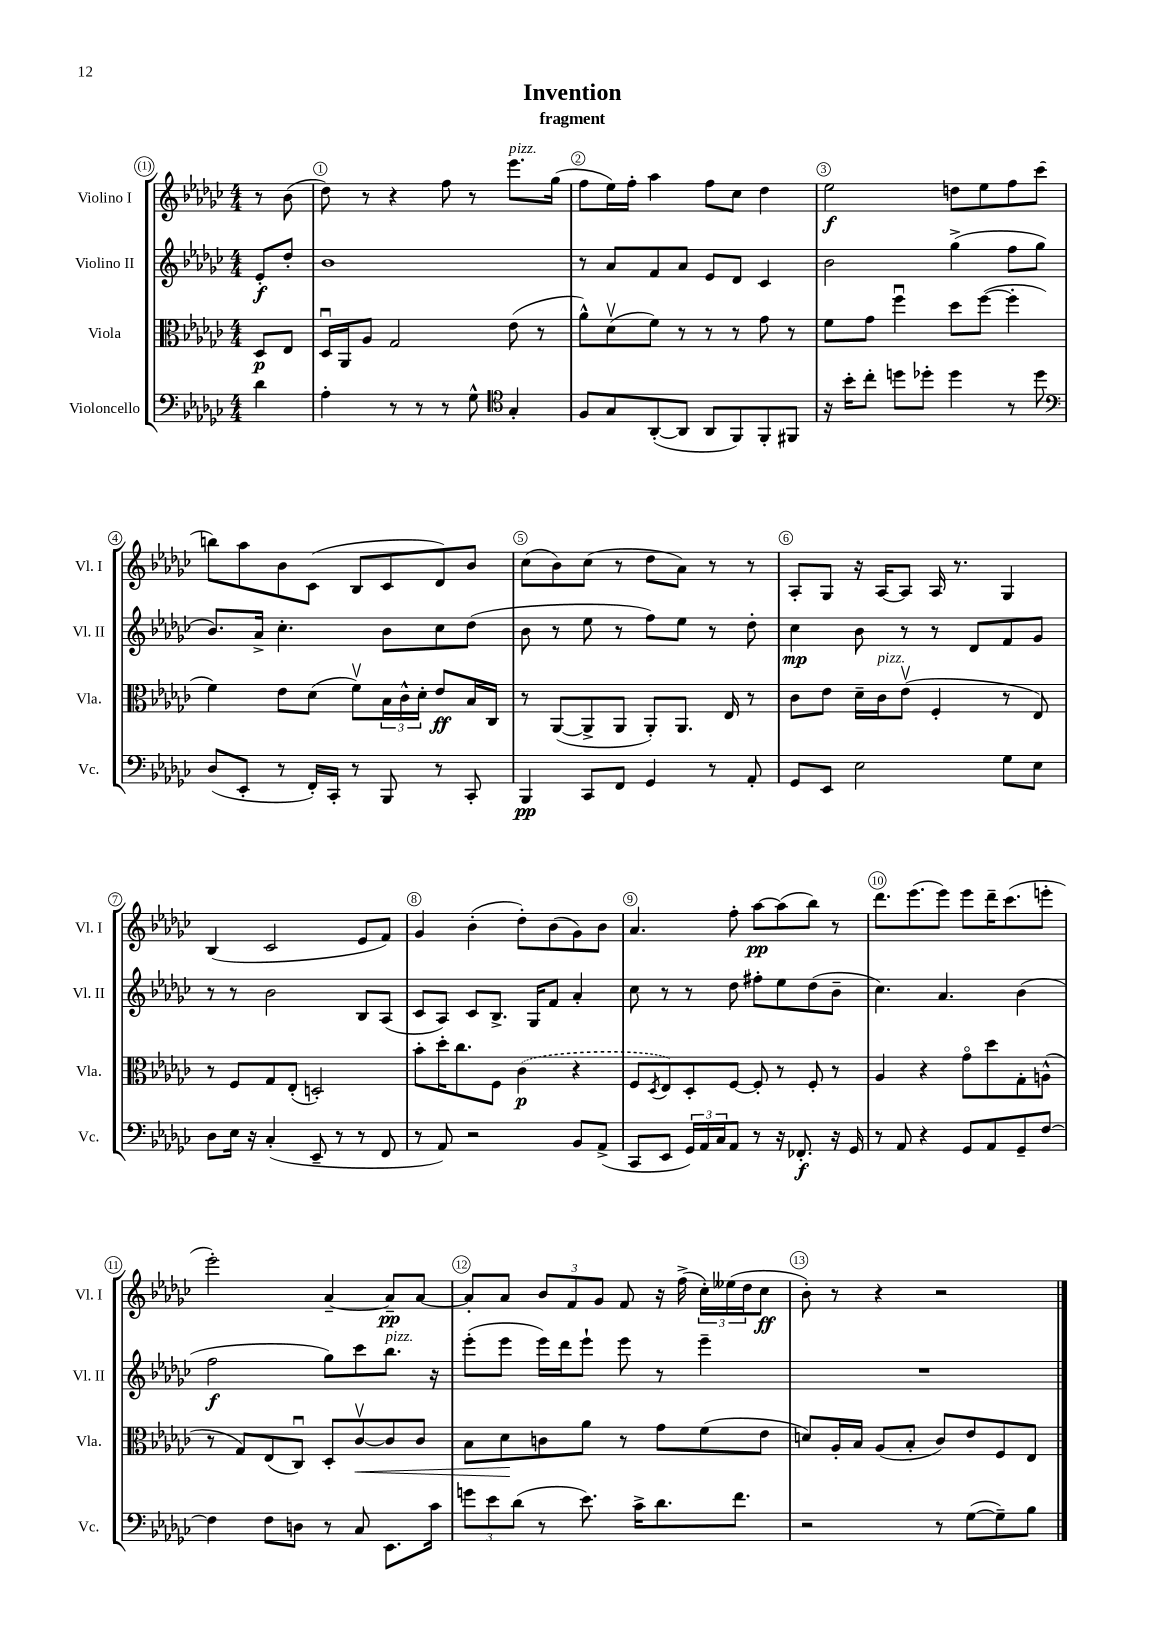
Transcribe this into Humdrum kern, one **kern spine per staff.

**kern	**dynam	**kern	**dynam	**kern	**dynam	**kern	**dynam
*part4	*part4	*part3	*part3	*part2	*part2	*part1	*part1
*staff4	*staff4	*staff3	*staff3	*staff2	*staff2	*staff1	*staff1
*I"Violoncello	*	*I"Viola	*	*I"Violino II	*	*I"Violino I	*
*I'Vc.	*	*I'Vla.	*	*I'Vl. II	*	*I'Vl. I	*
*clefF4	*	*clefC3	*	*clefG2	*	*clefG2	*
*k[b-e-a-d-g-c-]	*	*k[b-e-a-d-g-c-]	*	*k[b-e-a-d-g-c-]	*	*k[b-e-a-d-g-c-]	*
*M4/4	*	*M4/4	*	*M4/4	*	*M4/4	*
=	=	=	=	=	=	=	=
4d-\	.	8D-/L	p	8e-'/L	f	8r	.
.	.	8E-/J	.	8dd-'/J	.	(8b-\	.
=1	=1	=1	=1	=1	=1	=1	=1
4A-'\	.	16D-u/LL	.	1b-	.	8dd-\)	.
.	.	16AA-/J	.	.	.	.	.
.	.	8A-/J	.	.	.	8r	.
8r	.	2G-/	.	.	.	4r	.
8r	.	.	.	.	.	.	.
8r	.	.	.	.	.	8ff\	.
8G-^^\	.	.	.	.	.	8r	.
*clefC4	*	*	*	*	*	*	*
!	!	!	!	!	!	!LO:TX:a:i:t=pizz.	!
4G-'/	.	(8e-\	.	.	.	8.eee-\L	.
.	.	8r	.	.	.	.	.
.	.	.	.	.	.	(16gg-\Jk	.
=2	=2	=2	=2	=2	=2	=2	=2
8F/L	.	8a-^^\L)	.	8r	.	8ff\L	.
8G-/	.	(8d-v\	.	8a-/L	.	16ee-\L)	.
.	.	.	.	.	.	16ff'\JJ	.
([8AA-'/	.	8f\J)	.	8f/	.	4aa-\	.
8AA-/J]	.	8r	.	8a-/J	.	.	.
8AA-/L	.	8r	.	8e-/L	.	8ff\L	.
8FF/)	.	8r	.	8d-/J	.	8cc-\J	.
8FF'/	.	8g-\	.	4c-/	.	4dd-\	.
8FF#X/J	.	8r	.	.	.	.	.
=3	=3	=3	=3	=3	=3	=3	=3
16r	.	8f\L	.	2b-\	.	2ee-\	f
16b-'\KL	.	.	.	.	.	.	.
8cc-'\J	.	8g-\J	.	.	.	.	.
8ddn\L	.	4ffu\	.	.	.	.	.
8dd-X'\J	.	.	.	.	.	.	.
4dd-\	.	8dd-\L	.	(4gg-^\	.	8ddn\L	.
.	.	([8ff\J	.	.	.	8ee-\	.
8r	.	4ff'\]	.	8ff\L	.	8ff\	.
8dd-\	.	.	.	8gg-\J	.	(8ccc-\J	.
!!LO:LB:g=z
=4	=4	=4	=4	=4	=4	=4	=4
*clefF4	*	*	*	*	*	*	*
(8D-/L	.	4f\)	.	8.b-/L)	.	8bbn\L)	.
8EE-'/J	.	.	.	.	.	8aa-\	.
.	.	.	.	16a-^/Jk	.	.	.
8r	.	8e-\L	.	4.cc-'\	.	8b-\	.
16FF'/LL)	.	(8d-\J	.	.	.	(8c-\J	.
16CC-'/JJ	.	.	.	.	.	.	.
8r	.	8fv\L)	.	.	.	8B-/L	.
8BBB-/	.	24B-\L	.	8b-\L	.	8c-/	.
.	.	24c-^^\	.	.	.	.	.
.	.	24d-'\JJ	.	.	.	.	.
8r	.	8e-/L	ff	8cc-\	.	8d-/)	.
8CC-'/	.	16B-/L	.	(8dd-\J	.	8b-/J	.
.	.	16C-/JJ	.	.	.	.	.
=5	=5	=5	=5	=5	=5	=5	=5
4BBB-/	pp	8r	.	8b-\	.	(8cc-\L	.
.	.	([8AA-/L	.	8r	.	8b-\)	.
8CC-/L	.	8AA-^/]	.	8ee-\	.	(8cc-\J	.
8FF/J	.	8AA-/J	.	8r	.	8r	.
4GG-/	.	8AA-'/L)	.	8ff\L)	.	8dd-\L	.
.	.	8.AA-/J	.	8ee-\J	.	8a-\J)	.
8r	.	.	.	8r	.	8r	.
.	.	16E-/	.	.	.	.	.
8AA-'/	.	8r	.	8dd-'\	.	8r	.
=6	=6	=6	=6	=6	=6	=6	=6
8GG-/L	.	8c-\L	.	4cc-\	mp	8A-'/L	.
8EE-/J	.	8e-\J	.	.	.	8G-/J	.
2E-\	.	16d-~\LL	.	8b-\	.	16r	.
!	!	!LO:TX:a:i:t=pizz.	!	!	!	!	!
.	.	16c-\J	.	.	.	[16A-/KL	.
.	.	(8e-v\J	.	8r	.	8A-/J]	.
.	.	4F'/	.	8r	.	16A-/	.
.	.	.	.	.	.	8.r	.
.	.	.	.	8d-/L	.	.	.
8G-\L	.	8r	.	8f/	.	4G-/	.
8E-\J	.	8E-/)	.	8g-/J	.	.	.
!!LO:LB:g=z
=7	=7	=7	=7	=7	=7	=7	=7
8D-\L	.	8r	.	8r	.	(4B-/	.
16E-\Jk	.	8F/L	.	8r	.	.	.
16r	.	.	.	.	.	.	.
(4C-'/	.	8G-/	.	2b-\	.	2c-/	.
.	.	(8E-'/J	.	.	.	.	.
8EE-~/	.	2Dn'/)	.	.	.	.	.
8r	.	.	.	.	.	.	.
8r	.	.	.	8B-/L	.	8e-/L	.
8FF/	.	.	.	(8A-/J	.	8f/J)	.
=8	=8	=8	=8	=8	=8	=8	=8
8r	.	8b-'\L	.	8c-/L	.	4g-/	.
8AA-/)	.	16dd-'\K	.	8A-/J)	.	.	.
.	.	8.cc-\	.	.	.	.	.
2r	.	.	.	8c-/L	.	(4b-'\	.
.	.	8F\J	.	8.B-^/J	.	.	.
.	.	(4c-\	p	.	.	8dd-'\L)	.
.	.	.	.	16G-/KL	.	.	.
.	.	.	.	8f/J	.	(8b-\	.
8BB-/L	.	4r	.	4a-'/	.	8g-\)	.
(8AA-^/J	.	.	.	.	.	8b-\J	.
=9	=9	=9	=9	=9	=9	=9	=9
8CC-/L	.	8F/L	.	8cc-\	.	4.a-/	.
.	.	8qD-/	.	.	.	.	.
8EE-/J	.	8E-/)	.	8r	.	.	.
24GG-/LL)	.	8D-'/	.	8r	.	.	.
24AA-/	.	.	.	.	.	.	.
24C-/J	.	.	.	.	.	.	.
8AA-/J	.	[8F/J	.	8dd-\	.	8ff'\	.
8r	.	8F'/]	.	8ff#X'\L	.	[8aa-\L	pp
16r	.	8r	.	8ee-\	.	(8aa-\]	.
8.FF-X'/	f	.	.	.	.	.	.
.	.	8F'/	.	(8dd-\	.	8bb-\J)	.
16r	.	8r	.	8b-~\J	.	8r	.
16GG-/	.	.	.	.	.	.	.
=10	=10	=10	=10	=10	=10	=10	=10
8r	.	4A-/	.	4.cc-\)	.	8.ddd-\L	.
8AA-/	.	.	.	.	.	.	.
.	.	.	.	.	.	(8.eee-\	.
4r	.	4r	.	.	.	.	.
.	.	.	.	4.a-/	.	8eee-\J)	.
8GG-/L	.	8g-\L	.	.	.	8eee-\L	.
8AA-/	.	8dd-\	.	.	.	16ddd-~\K	.
.	.	.	.	.	.	(8.ccc-\	.
8GG-~/	.	8G-'\	.	(4b-\	.	.	.
[8F/J	.	(8An^^\J	.	.	.	8eeen'\J	.
!!LO:LB:g=z
=11	=11	=11	=11	=11	=11	=11	=11
4F\]	.	8r	.	2ff\	f	2eee-'\)	.
.	.	8G-/L)	.	.	.	.	.
8F\L	.	(8E-/	.	.	.	.	.
8Dn\J	.	8C-u/J)	.	.	.	.	.
8r	.	8D-'/L	.	8gg-\L)	.	[4a-~/	.
!	!	!	!LO:HP:b	!	!	!	!
8C-/	.	[8c-v/	<	8ccc-\	.	.	.
!	!	!	!	!LO:TX:a:i:t=pizz.	!	!	!
8.EE-\L	.	8c-/]	.	8.bb-\J	.	8a-~/L]	pp
.	.	8c-/J	.	.	.	[8a-/J	.
16c-\Jk	.	.	.	16r	.	.	.
=12	=12	=12	=12	=12	=12	=12	=12
12gn\L	.	8B-\L	.	(8eee-'\L	.	8a-'/L]	.
12e-\	.	.	.	.	.	.	.
.	.	8d-\	.	8eee-\J	.	8a-/J	.
(12d-\J	.	.	.	.	.	.	.
8r	.	8cn\	[	16eee-\LL)	.	12b-/L	.
.	.	.	.	16ddd-\J	.	.	.
.	.	.	.	.	.	12f/	.
8.e-\)	.	8a-\J	.	8eee-`\J	.	.	.
.	.	.	.	.	.	12g-/J	.
.	.	8r	.	8eee-\	.	8f/	.
16c-^\KL	.	.	.	.	.	.	.
8.d-\	.	8g-\L	.	8r	.	16r	.
.	.	.	.	.	.	(16ff^\	.
.	.	(8f\	.	4eee-~\	.	24cc-'\LL)	.
.	.	.	.	.	.	(24ee--X\	.
8.f\J	.	.	.	.	.	.	.
.	.	.	.	.	.	24dd-\J	.
.	.	8e-\J	.	.	.	8cc-\J	ff
=13	=13	=13	=13	=13	=13	=13	=13
2r	.	8dn/L)	.	1r	.	8b-'\)	.
.	.	16A-'/L	.	.	.	8r	.
.	.	16B-/JJ	.	.	.	.	.
.	.	(8A-/L	.	.	.	4r	.
.	.	8B-'/J	.	.	.	.	.
8r	.	8c-/L)	.	.	.	2r	.
([8G-\L	.	8e-/	.	.	.	.	.
8G-~\])	.	8F/	.	.	.	.	.
8B-\J	.	8E-/J	.	.	.	.	.
==	==	==	==	==	==	==	==
*-	*-	*-	*-	*-	*-	*-	*-
